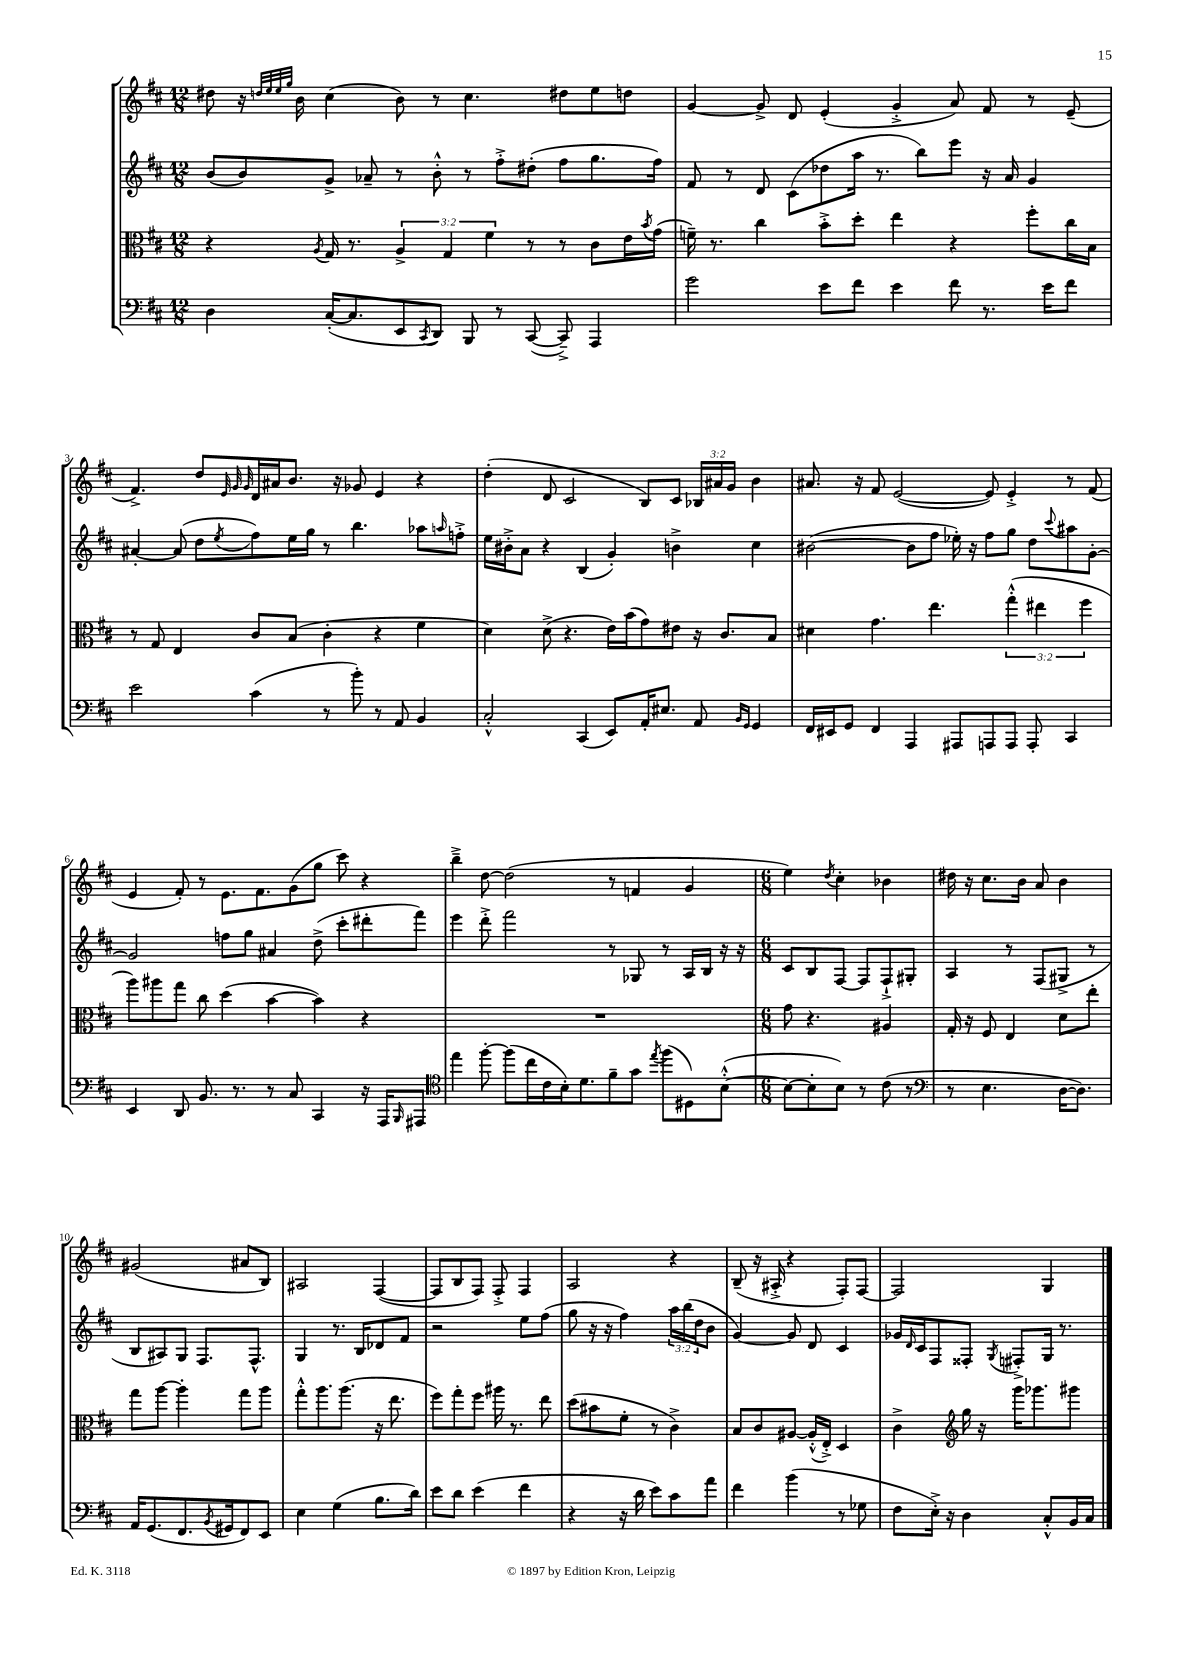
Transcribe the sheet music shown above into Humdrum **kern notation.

**kern	**kern	**kern	**kern
*staff4	*staff3	*staff2	*staff1
*clefF4	*clefC3	*clefG2	*clefG2
*k[f#c#]	*k[f#c#]	*k[f#c#]	*k[f#c#]
*M12/8	*M12/8	*M12/8	*M12/8
4D\	4r	(8b/L	8dd#\
.	.	8b/)	16r
.	.	.	32qqdd/LLL
.	.	.	32qqee/
.	.	.	32qqee/
.	.	.	32qqgg/JJJ
.	.	.	16b\
.	8qA/	.	.
([16C#'/LK	16G/	8g^/J	(4cc#\
8.C#/]	8.r	.	.
.	.	8a-~/	.
8EE/	6A^/	8r	8b\)
8qCC#/	.	.	.
8DD/J)	.	8b'^^\	8r
.	6G/	.	.
8BBB/	.	8r	4.cc#\
.	6f#\	.	.
8r	.	8ff#'^\L	.
([8CC#/	8r	(8dd#'\J	.
8CC#~^/])	8r	8ff#\L	8dd#\L
4AAA/	8c#\L	8.gg\	8ee\
.	16e\L	.	8dd\J
.	8qb/	.	.
.	(16g\JJ	16ff#\Jk)	.
=	=	=	=
2g\	16f~\)	8f#/	[4g/
.	8.r	.	.
.	.	8r	.
.	4cc#\	8d/	8g^/]
.	.	(8c#\L	8d/
8e\L	8b'^\L	8dd-\	(4e'/
8f#\J	8dd'\J	16aa\Jk	.
.	.	8.r	.
4e\	4ee\	.	4g'^/
.	.	8bb\L)	.
8f#\	4r	8eee\J	8a/)
8.r	.	16r	8f#/
.	.	16a/	.
.	8ff#'\L	4g/	8r
16e\LK	.	.	.
8f#\J	16cc#\L	.	(8e~/
.	16B\JJ	.	.
=	=	=	=
2e\	8r	[4a#'/	4.f#^/)
.	8G/	.	.
.	4E/	(8a#/]	.
.	.	8dd\L	8dd/L
.	.	.	32qqe/
.	.	.	32qqg/
.	.	8qee/	32qqg/
(4c#\	8c#/L	8ff#\)	16d/L
.	.	.	16a#/J
.	(8B/J	16ee\L	8.b/J
.	.	16gg\JJ	.
8r	4c#'\	8r	.
.	.	.	16r
8b'\)	.	4.bb\	8g-/
8r	4r	.	4e/
8AA/	.	.	.
4BB/	4f#\	8aa-\L	4r
.	.	16qqaa/	.
.	.	8ff'^\J	.
=	=	=	=
2C#'^^/	4d\)	16ee\LL	(4dd'\
.	.	16b#'^\J	.
.	.	8a\J	.
.	(8d^\	4r	8d/
.	4.r	.	2c#/
(4CC#/	.	(4B/	.
8EE/L)	16e\LL)	4g'/)	.
.	(16b\J	.	.
16AA'/K	8g\)	.	8B/L)
8.E#/J	.	.	.
.	8e#\J	4b^\	8c#/J
8AA/	16r	.	24B-/LL
.	.	.	24a#/
.	8.c#/L	.	.
.	.	.	24g/JJ
16qqBB/LL	.	.	.
16qqGG/JJ	.	.	.
4GG/	.	4cc#\	4b\
.	8B/J	.	.
=	=	=	=
16FF#/LL	4d#\	([2b#\	8.a#/
16EE#/J	.	.	.
8GG/J	.	.	.
.	.	.	16r
4FF#/	4.g\	.	8f#/
.	.	.	([2e/
4AAA/	.	8b#\]L	.
.	4.ee\	8ff#\J	.
8AAA#/L	.	16ee-'\)	.
.	.	16r	.
8AAA/	.	8ff#\L	8e/])
8AAA/J	(6gg'^^\	8gg\J	4e'^/
8AAA'/	.	8dd\L	.
.	6ee#\	.	.
.	.	8qqccc#/	.
4CC#/	.	8aa#\	8r
.	6ff#\	.	.
.	.	[8g'\J	(8f#/
=	=	=	=
4EE/	8aa\L)	2g/]	4e/
.	8aa#\	.	.
8DD/	8gg\J	.	8f#'/)
8.BB/	8cc#\	.	8r
.	(4dd\	8ff\L	8.e\L
8.r	.	.	.
.	.	8gg\J	.
.	.	.	8.f#\
8r	[4b\	4a#/	.
8C#/	.	.	(8g\
4CC#/	4b\])	(8dd^\	8gg\J
.	.	8ccc#'\L	8ccc#\)
16r	4r	8ddd#'\	4r
16AAA/LK	.	.	.
16qqBBB/	.	.	.
8AAA#/J	.	8fff#\J)	.
=	=	=	=
*clefC4	*	*	*
4ee\	1.r	4eee\	4bb~^\
[8ff#'\	.	8ddd'^\	[8dd\
(8ff#\]L	.	2fff#\	(2dd\]
16cc#\L	.	.	.
16c#\	.	.	.
16B'\J)	.	.	.
8.d\	.	.	.
8f#~\	.	8r	8r
8g\J	.	8G-/	4f/
8qee/	.	.	.
(8ff#\L	.	8r	.
8D#\)	.	16A/LL	4g/
.	.	16B/JJ	.
([8B'^^\J	.	16r	.
.	.	16r	.
=	=	=	=
*M6/8	*M6/8	*M6/8	*M6/8
8B\_L	8g\	8c#/L	4ee\)
8B'\]	4.r	8B/	.
.	.	.	8qdd/
8B\J)	.	[8F#/J	4cc#'\
8r	.	8F#/]L	.
(8c#\	4A#/	8F#`^/	4b-\
8r	.	8G#'/J	.
=	=	=	=
*clefF4	*	*	*
8r	16G'/	4A/	16dd#\
.	16r	.	16r
4.E\	8F#/	.	8.cc#\L
.	4E/	8r	.
.	.	.	16b\Jk
.	.	(8F#/L	8a/
[16D\LK	8d\L	8G#^/J	4b\
8.D\]J)	.	.	.
.	8ee'\J	8r	.
=	=	=	=
16AA/LK	8gg\L	8B/L	(2g#/
(8.GG/	.	.	.
.	[8aa\J	8A#/)	.
8.FF#/	4aa'\]	8G/J	.
.	.	8.F#/L	.
8qBB/	.	.	.
16GG#/k	.	.	.
8FF#/)	8gg\L	.	8a#/L
.	.	8.F#^^/J	.
8EE/J	8aa\J	.	8B/J)
=	=	=	=
4E\	8gg'^^\L	4G/	2A#/
.	8.aa\	.	.
(4G\	.	8.r	.
.	(8.aa\J	.	.
.	.	16B/LK	.
8.B\L	16r	8d-/	([4F#/
.	8.ee\	.	.
.	.	8f#/J	.
16d\Jk)	.	.	.
=	=	=	=
8e\L	8ff#\L)	2r	8F#/]L
8d\J	8gg'\	.	8B/
(4e\	8ff#\J	.	8F#/J)
.	16aa#\	.	8F#'^/
.	8.r	.	.
4f#\	.	8ee\L	4F#/
.	8ee\	(8ff#\J	.
=	=	=	=
4r	(8dd\L	8gg\	2A/
.	8b#\	16r	.
.	.	16r	.
16r	8f#'\J	4ff#\)	.
16d\	.	.	.
8e\L)	8r	.	.
8c#\	4c#^\)	24aa\LL	4r
.	.	(24bb\	.
.	.	24dd\J	.
8a\J	.	8b\J	.
=	=	=	=
4f#\	8B/L	[4g/)	(8B~/
.	8c#/	.	16r
.	.	.	16A#'^/
(4b\	[8A#/J	8g/]	4r
.	(16A#'^^/]LL	8d/	.
.	16E'^/JJ)	.	.
8r	4D/	4c#/	8F#'/L)
8G-\	.	.	[8F#/J
=	=	=	=
8F#\L	4c#^\	16g-/LL	2F#/]
.	.	16qqd/	.
.	.	16c#/J	.
16E'^\Jk)	.	8F#/	.
16r	.	.	.
*	*clefG2	*	*
4D\	16gg\	8F##'/J	.
.	16r	.	.
.	.	8qG/	.
.	16ggg\LK	8F#'^/L	.
.	8.ggg-\	.	.
8C#'^^/L	.	16G/Jk	4G/
.	.	8.r	.
16BB/L	8ggg#\J	.	.
16C#/JJ	.	.	.
==	==	==	==
*-	*-	*-	*-
